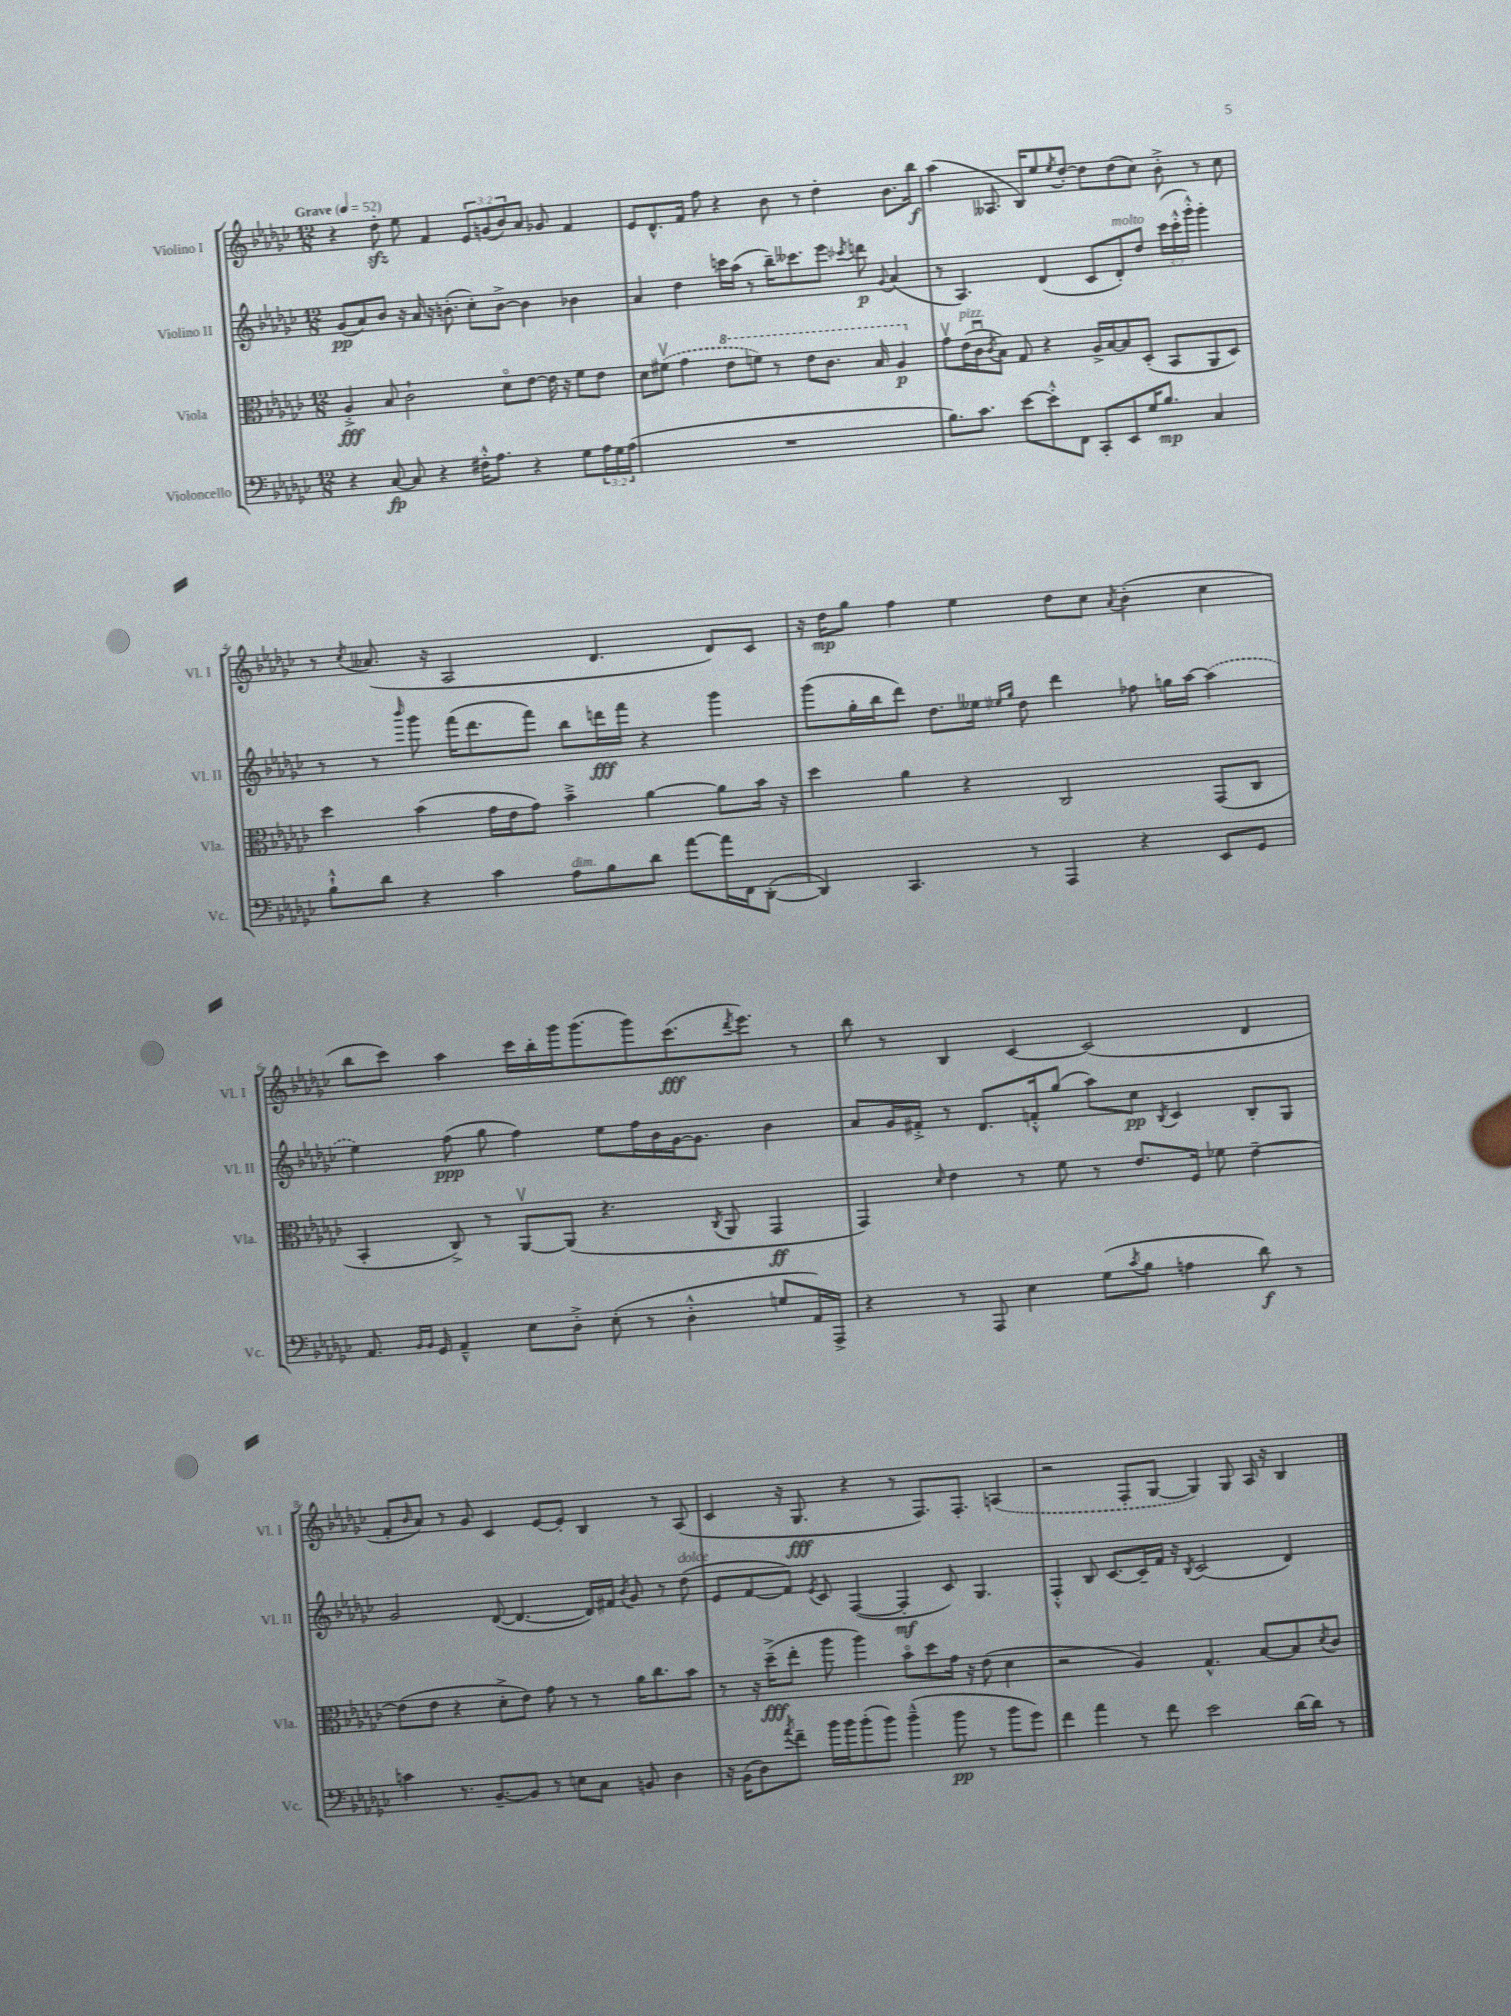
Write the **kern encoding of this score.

**kern	**dynam	**kern	**dynam	**kern	**dynam	**kern	**dynam
*part4	*part4	*part3	*part3	*part2	*part2	*part1	*part1
*staff4	*staff4	*staff3	*staff3	*staff2	*staff2	*staff1	*staff1
*I"Violoncello	*	*I"Viola	*	*I"Violino II	*	*I"Violino I	*
*I'Vc.	*	*I'Vla.	*	*I'Vl. II	*	*I'Vl. I	*
*clefF4	*	*clefC3	*	*clefG2	*	*clefG2	*
*k[b-e-a-d-g-c-]	*	*k[b-e-a-d-g-c-]	*	*k[b-e-a-d-g-c-]	*	*k[b-e-a-d-g-c-]	*
*M12/8	*	*M12/8	*	*M12/8	*	*M12/8	*
*MM52	*	*MM52	*	*MM52	*	*MM52	*
=1	=1	=1	=1	=1	=1	=1	=1
!	!	!	!	!	!	!LO:TX:a:B:t=Grave	!
4r	.	4A-'^/	fff	(8g-/L	pp	4r	.
.	.	.	.	8a-/)	.	.	.
[8C-/	fp	8B-/	.	8b-/J	.	8dd-zz'\	.
8C-/]	.	2c-`\	.	16r	.	8ee-\	.
.	.	.	.	16a-/	.	.	.
4r	.	.	.	16r	.	4f/	.
.	.	.	.	(8.bn'\	.	.	.
16F#X'^^\KL	.	.	.	8cc-'\L)	.	12e-/L	.
8.A-\J	.	.	.	.	.	.	.
.	.	.	.	.	.	(12gn/	.
.	.	8d-\L	.	[8b^\J	.	.	.
.	.	.	.	.	.	12b-/)	.
4r	.	[8e-\J	.	4b\]	.	8a-/J	.
.	.	16e-\]	.	.	.	8g-X/	.
.	.	16r	.	.	.	.	.
8G-\L	.	8f\L	.	4b-X\	.	4f/	.
24A-\L	.	8e-\J	.	.	.	.	.
24G-\	.	.	.	.	.	.	.
(24A-\JJ	.	.	.	.	.	.	.
=2	=2	=2	=2	=2	=2	=2	=2
1.r	.	8d-\L	.	4a-/	.	8e-/L	.
.	.	(8f#Xv\J	.	.	.	8.d-^^/	.
.	.	4g-\	.	4dd-\	.	.	.
.	.	.	.	.	.	16f/Jk	.
.	.	.	.	.	.	8ff\	.
*	*	*8va	*	*	*	*	*
.	.	8ee-\L	.	16cccn\LL	.	4r	.
.	.	.	.	(16aa-\JJ	.	.	.
.	.	8ffn\J)	.	8r	.	.	.
.	.	8r	.	16bb-~\KL)	.	8b-\	.
.	.	.	.	8.ccc--X\	.	.	.
.	.	8ee-\L	.	.	.	8r	.
.	.	8.cc-\J	.	8eee-\J	.	4dd-'\	.
.	.	.	.	8qccc-X/	.	.	.
.	.	.	.	8dddn\	p	.	.
.	.	16b-/	.	.	.	.	.
.	.	.	.	8qqg-/	.	.	.
.	.	4a-/	p	(4a-/	.	8.b-\L	.
.	.	.	.	.	.	16bb-\Jk	f
=3	=3	=3	=3	=3	=3	=3	=3
*	*	*X8va	*	*	*	*	*
8.B-\L)	.	8g-v\L	.	8r	.	(4aa-\	.
!	!	!LO:TX:a:i:t=pizz.	!	!	!	!	!
.	.	(16e-\L	.	4.A-/)	.	.	.
8.c-\J	.	16c-u\J	.	.	.	.	.
.	.	8qc-/	.	.	.	.	.
.	.	8B-\J)	.	.	.	8.A--X/	.
[8e-\L	.	8G-/	.	.	.	.	.
.	.	.	.	.	.	16B-/KL)	.
8e-'^^\]	.	4r	.	(4d-/	.	8ee-/	.
.	.	.	.	.	.	8qee-/	.
8FF\J	.	.	.	.	.	[8dd-'/J	.
8CC-'/L	.	16A-^/LL	.	8c-/L	.	8dd-\L]	.
.	.	[16B-/J	.	.	.	.	.
!	!	!	!	!LO:TX:a:i:t=molto	!	!	!
8EE-/	.	8B-/]	.	8d-'/)	.	(8dd-\	.
16G-/K	.	(8D-'/J	.	8dd-/J	.	8cc-\J)	.
8.B-/J	mp	.	.	.	.	.	.
.	.	8BB-/L	.	(24ccc-\LL	.	8b-'^\	.
.	.	.	.	24ccc-'^^\	.	.	.
.	.	.	.	24ggg-'^^\JJ)	.	.	.
4C-/	.	8AA-/	.	4ggg-'\	.	8r	.
.	.	8D-/J)	.	.	.	8cc-\	.
!!LO:LB:g=z
=4	=4	=4	=4	=4	=4	=4	=4
8B-`^^\L	.	4dd-\	.	8r	.	8r	.
.	.	.	.	.	.	8qcc-/	.
8d-\J	.	.	.	8r	.	(8.a--X/	.
.	.	.	.	16qqbbb-/	.	.	.
4r	.	(4b-\	.	8ggg-\	.	.	.
.	.	.	.	.	.	16r	.
.	.	.	.	(16fff\KL	.	2A-/	.
.	.	.	.	8.ddd-\	.	.	.
4c-\	.	16g-\LL	.	.	.	.	.
.	.	16e-\J	.	.	.	.	.
.	.	8g-\J)	.	8fff\J)	.	.	.
!LO:TX:a:i:t=dim.	!	!	!	!	!	!	!
8A-\L	.	4b-~^\	.	8bb-\L	.	.	.
8B-\	.	.	.	16dddn\L	fff	4.d-/	.
.	.	.	.	16fff\JJ	.	.	.
8d-\J	.	[4a-\	.	4r	.	.	.
[8a-\L	.	.	.	.	.	.	.
16a-\L]	.	8a-\L]	.	4ggg-\	.	8d-/L)	.
16FF\J	.	.	.	.	.	.	.
([8DD-'\J	.	16b-\Jk	.	.	.	8c-/J	.
.	.	16r	.	.	.	.	.
=5	=5	=5	=5	=5	=5	=5	=5
4DD-/])	.	4dd-\	.	(8ggg-\L	.	16r	.
.	.	.	.	.	.	16dd-\KL	mp
.	.	.	.	16gg-'\L	.	8gg-\J	.
.	.	.	.	16bb-\J	.	.	.
4.CC-/	.	4a-\	.	8ddd-\J)	.	4ff\	.
.	.	.	.	8.dd-\L	.	.	.
.	.	4r	.	.	.	4ee-\	.
.	.	.	.	16ee--X\Jk	.	.	.
.	.	.	.	16qqee-X/LL	.	.	.
.	.	.	.	16qqgg-/JJ	.	.	.
8r	.	.	.	8dd-\	.	.	.
4AAA-/	.	2C-/	.	4ddd-\	.	8dd-\L	.
.	.	.	.	.	.	8cc-\J	.
.	.	.	.	.	.	8qa-/	.
4r	.	.	.	8ff-X\	.	(4b-'\	.
.	.	.	.	16ggn\LL	.	.	.
.	.	.	.	[16aa-\JJ	.	.	.
8EE-/L	.	(8GG-/L	.	(4aa-\]	.	4cc-\	.
8GG-/J	.	8C-/J	.	.	.	.	.
!!LO:LB:g=z
=6	=6	=6	=6	=6	=6	=6	=6
8.AA-/	.	4BB-'/	.	4ee-\)	.	8bb-\L	.
.	.	.	.	.	.	8ccc-\J)	.
16qqBB-/LL	.	.	.	.	.	.	.
16qqBB-/JJ	.	.	.	.	.	.	.
16GG-/	.	.	.	.	.	.	.
4AA-~^^/	.	8C-^/)	.	(8ff\	ppp	4aa-\	.
.	.	8r	.	8gg-\	.	.	.
8E-\L	.	[8AA-v/L	.	4ff\)	.	16ccc-\LL	.
.	.	.	.	.	.	16bb-'\	.
8D-'^\J	.	(8AA-/J]	.	.	.	16ggg-\J	.
.	.	.	.	.	.	(8.ggg-\	.
(8E-'\	.	4.r	.	8ee-\L	.	.	.
8r	.	.	.	16ff\L	.	8ggg-\)	.
.	.	.	.	16b-\	.	.	.
4D-'^^\	.	.	.	[16g-\J	.	(8.ccc-\	fff
.	.	.	.	8.g-\J]	.	.	.
.	.	8qC-/	.	.	.	.	.
.	.	8AA-/	.	.	.	.	.
.	.	.	.	.	.	8qddd-/	.
.	.	.	.	.	.	8.eee-\J)	.
8Gn/L	.	4GG-/	ff	4b-\	.	.	.
16AA-/L)	.	.	.	.	.	8r	.
16AAA-^/JJ	.	.	.	.	.	.	.
=7	=7	=7	=7	=7	=7	=7	=7
4r	.	4GG-/)	.	8a-/L	.	8bb-\	.
.	.	.	.	16g-/L	.	8r	.
.	.	.	.	16f#X'^/JJ	.	.	.
.	.	16qqd-/	.	.	.	.	.
8r	.	4e-\	.	8r	.	4B-/	.
8AAA-/	.	.	.	8.d-/L	.	.	.
4E-\	.	8r	.	.	.	[4c-/	.
.	.	.	.	16fn'^^/k	.	.	.
.	.	8f\	.	(8gg-/J	.	.	.
(8G-\L	.	8r	.	8aa-\L)	.	(2c-/]	.
8qc-/	.	.	.	.	.	.	.
8B-\J	.	8.e-/L	.	8cc-\J	pp	.	.
.	.	.	.	8qB-/	.	.	.
4An\	.	.	.	4c-/	.	.	.
.	.	16F/Jk	.	.	.	.	.
.	.	8f-X\	.	.	.	.	.
8d-\)	f	[4e-~\	.	8B-'/L	.	4d-/	.
8r	.	.	.	8G-/J	.	.	.
!!LO:LB:g=z
=8	=8	=8	=8	=8	=8	=8	=8
4cn\	.	(8e-\L]	.	2g-/	.	8f'/L	.
.	.	.	.	.	.	16qqb-/	.
.	.	8e-\J	.	.	.	8a-/J)	.
8.r	.	4r	.	.	.	8r	.
.	.	.	.	.	.	8g-/	.
[8.BB-~/L	.	.	.	.	.	.	.
.	.	8d-'^\L	.	([8d-/	.	4c-/	.
8BB-/J]	.	8e-\J)	.	4.d-/_	.	.	.
8r	.	8g-\	.	.	.	[8e-/L	.
8En\L	.	8r	.	.	.	8e-'/J]	.
8C-\J	.	8r	.	16d-/LL])	.	4B-/	.
.	.	.	.	16f#X/JJ	.	.	.
.	.	.	.	8qb-/	.	.	.
8BBn/	.	16a-\KL	.	8g-/	.	.	.
.	.	8.cc-\	.	.	.	.	.
4D-\	.	.	.	8r	.	8r	.
!	!	!	!	!LO:TX:a:i:t=dolce	!	!	!
.	.	8b-\J	.	(8dd-\	.	(8A-/	.
=9	=9	=9	=9	=9	=9	=9	=9
16r	.	8r	.	8e-/L	.	4c-/	.
(16BB-\KL	.	.	.	.	.	.	.
8D-\)	.	16r	.	[8f/	.	.	.
.	.	(16dd-~^\KL	fff	.	.	.	.
8qa-/	.	.	.	.	.	.	.
8f~\J	.	8ee-'\J	.	8f/J])	.	16r	.
.	.	.	.	.	.	8.G-/	fff
.	.	.	.	8qe-/	.	.	.
16b-\LL	.	8aa-\	.	8c-/	.	.	.
16b-\J	.	.	.	.	.	.	.
(8b-'\	.	4aa-\)	.	([4F/	.	4r	.
8b-\J)	.	.	.	.	.	.	.
(4b-~^^\	.	8b-\L	.	4F'/]	mf	8r	.
.	.	8dd-\	.	.	.	8.F/L)	.
8b-\	pp	16g-\Jk	.	8c-/)	.	.	.
.	.	16r	.	.	.	8.F'/J	.
8r	.	(8e-\	.	4.G-/	.	.	.
8b-\L	.	4d-\	.	.	.	(4An/	.
8g-\J)	.	.	.	.	.	.	.
=10	=10	=10	=10	=10	=10	=10	=10
4f\	.	2r	.	4F'^^/	.	2r	.
4a-\	.	.	.	8B-/	.	.	.
.	.	.	.	[8.c-/L	.	.	.
8r	.	4A-/)	.	.	.	8F'/L	.
.	.	.	.	16c-~/L]	.	.	.
8f\	.	.	.	16f/JJ	.	[8G-/J	.
.	.	.	.	16r	.	.	.
.	.	.	.	8qB-/	.	.	.
2e-\	.	4.G-^^/	.	(2c-/	.	4G-/])	.
.	.	.	.	.	.	8G-/	.
.	.	[8B-/L	.	.	.	16A-/	.
.	.	.	.	.	.	16r	.
[16d-\LL	.	8B-/]	.	4d-/)	.	4B-/	.
16d-\JJ]	.	.	.	.	.	.	.
.	.	8qd-/	.	.	.	.	.
8r	.	8c-/J	.	.	.	.	.
==	==	==	==	==	==	==	==
*-	*-	*-	*-	*-	*-	*-	*-
